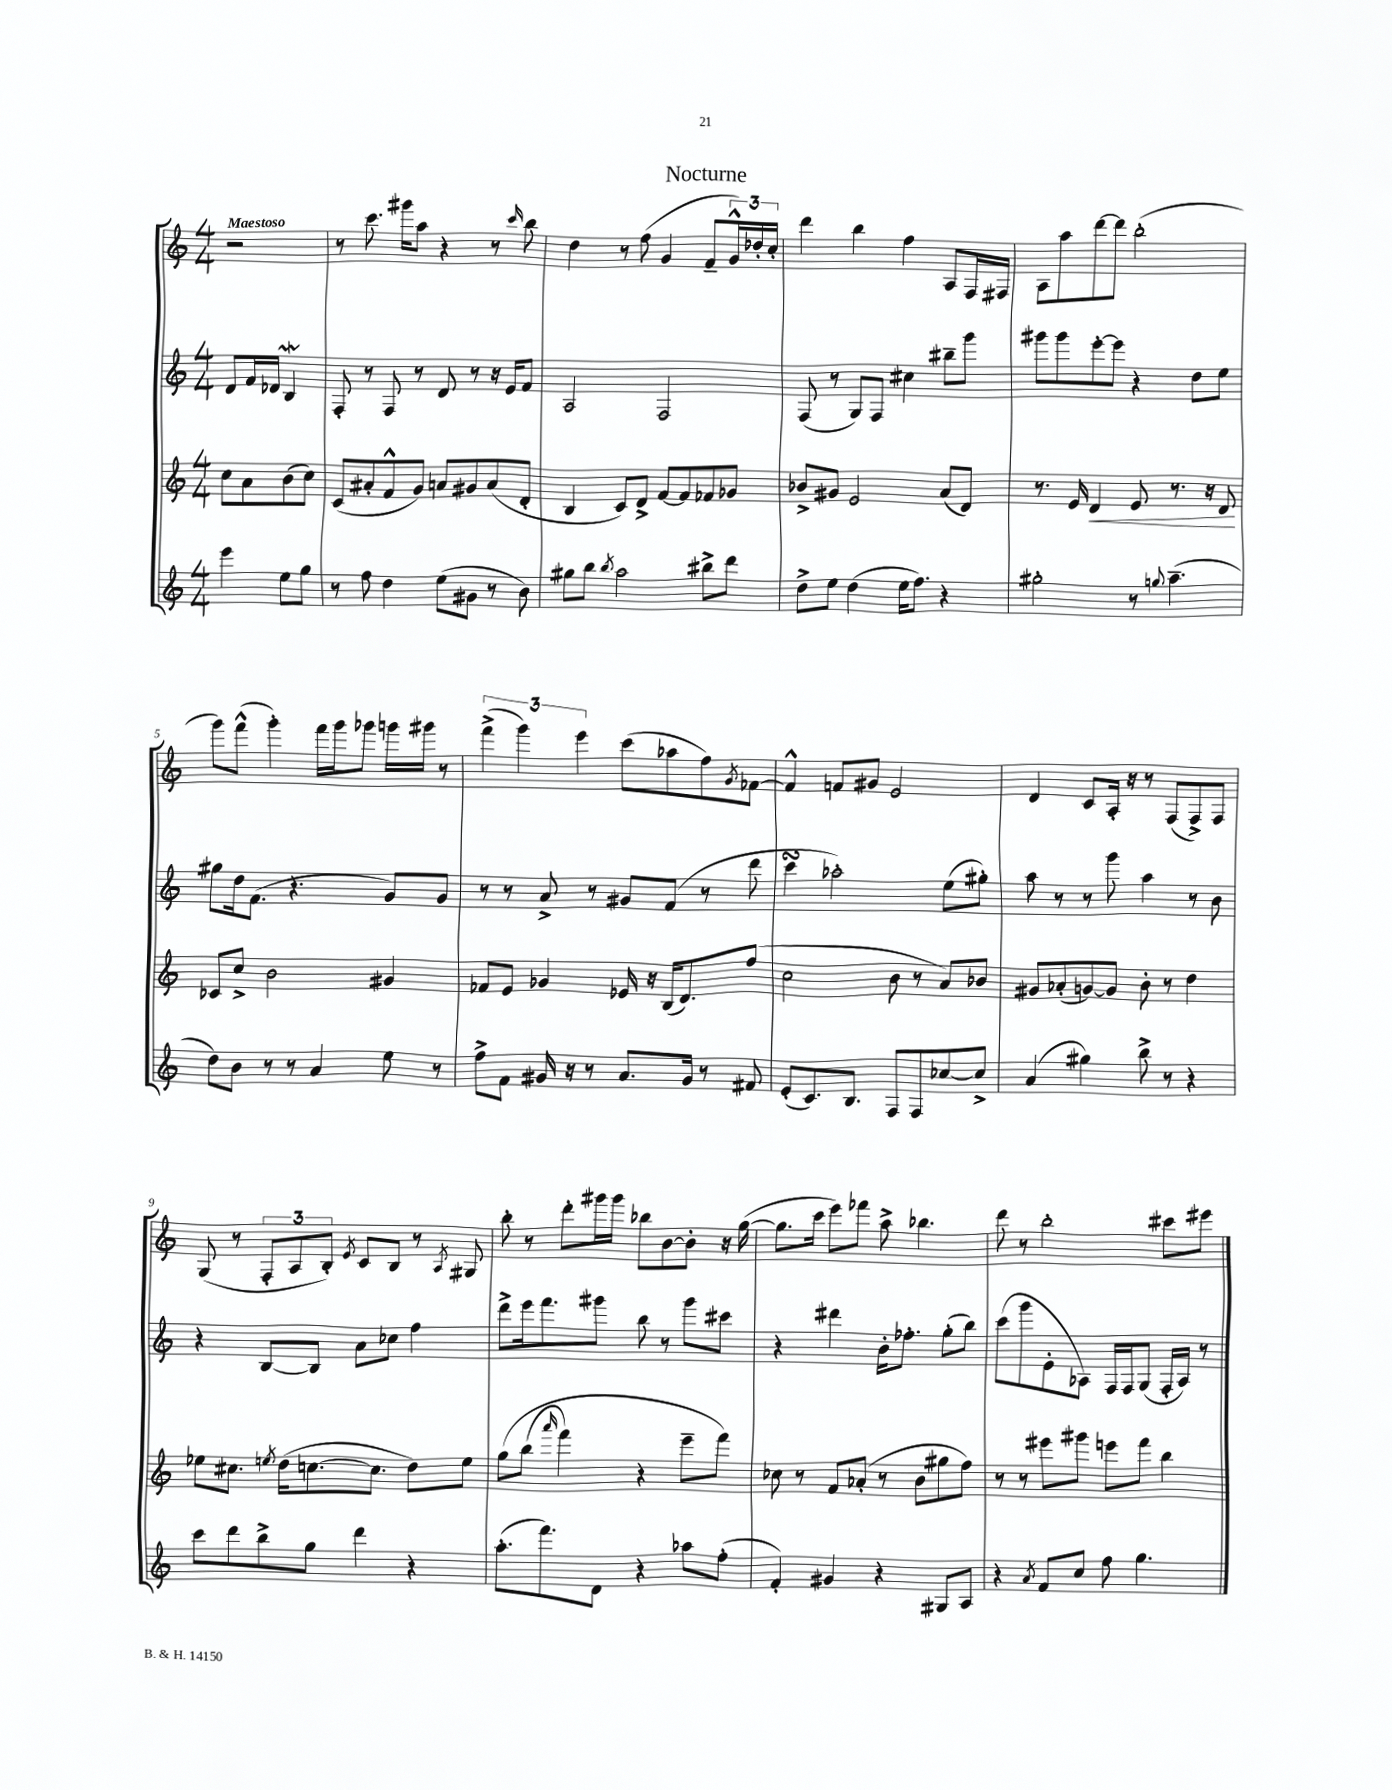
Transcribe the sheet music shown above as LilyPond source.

\header { title = "Nocturne" }
<<
\new StaffGroup <<
\new Staff = "s0" {
    \clef treble \key c \major \numericTimeSignature \time 4/4 \partial 2 \tempo "Maestoso"
    r2 |
    r8 c'''8. gis'''16 a''8 r4 r8 \grace { c'''16 } b''8 |
    d''4 r8 f''8( g'4 f'8-- \tuplet 3/2 { g'16-^) des''16-. c''16-. } |
    d'''4 b''4 f''4 a8 f16 fis16 |
    a8 a''8 d'''8~ d'''8 b''2-.( |
    g'''8) f'''8-^( g'''4-.) f'''16 g'''16 ges'''8 g'''16 gis'''16 r8 |
    \tuplet 3/2 { f'''4->( g'''4) e'''4 } c'''8( aes''8 f''8) \acciaccatura { g'8 } fes'8~ |
    fes'4-^ f'8 gis'8 e'2 |
    d'4 c'8 a16-. r16 r8 f8( f8->) f8 |
    g8( r8 \tuplet 3/2 { f8-. a8 b8-.) } \acciaccatura { e'8 } c'8 b8 r8 \acciaccatura { a8 } gis8 |
    b''8-. r8 d'''8-. gis'''16 gis'''16 bes''8 b'8~ b'8-. r16 g''16~( |
    g''8. c'''16 e'''8) fes'''8 a''8-> bes''4. |
    d'''8 r8 b''2-. cis'''8 eis'''8 \bar "|." |
}
\new Staff = "s1" {
    \clef treble \key c \major \numericTimeSignature \time 4/4 \partial 2
    d'8 f'16 des'16 b4\mordent |
    f8-. r8 f8 r8 d'8 r8 r16 e'16 f'8 |
    a2 f2 |
    f8( r8 g8) f8 cis''4 bis''8-- g'''8 |
    gis'''8 gis'''8 e'''8~-. e'''8 r4 d''8 e''8 |
    gis''8 d''16 f'8.( r4. g'8) g'8 |
    r8 r8 a'8-> r8 gis'8 f'8( r8 d'''8 |
    c'''4\turn aes''2-.) e''8( gis''8-.) |
    a''8 r8 r8 g'''8 a''4 r8 b'8 |
    r4 b8~ b8 a'8 ces''8 f''4 |
    d'''8-> e'''16 f'''8. gis'''8 b''8 r8 gis'''8 cis'''8 |
    r4 dis'''4 b'16-. fes''8.-. g''8-.( b''8) |
    c'''8( g'''8 e'8-. aes8) f16 f16 g8( f16-. aes16) r8 \bar "|." |
}
\new Staff = "s2" {
    \clef treble \key c \major \numericTimeSignature \time 4/4 \partial 2
    c''8 a'8 b'8( c''8) |
    c'8( ais'8-. f'8-^ g'8) a'8 gis'8 a'8( d'8-. |
    b4 c'8) d'8-> f'8~ f'8 fes'8 ges'8 |
    bes'8-> gis'8 e'2 a'8( d'8) |
    r8. e'16 d'4\< e'8 r8. r16 d'8\! |
    ces'8 c''8-> b'2 gis'4 |
    fes'8 e'8 ges'4 ees'16 r16 b16( d'8.) f''8( |
    c''2 b'8 r8 a'8) bes'8 |
    gis'8 aes'8-.( g'8~) g'8 b'8-. r8 d''4 |
    ees''8 cis''8. \acciaccatura { e''8 } d''16( c''8.~ c''8. d''8) e''8 |
    g''8\( b''8( \grace { a'''16 } f'''4) r4 e'''8-- f'''8\) |
    ces''8 r8 f'8 aes'8-.( r8 b'8 gis''8 f''8) |
    r8 r8 eis'''8 gis'''8 e'''8 f'''8 b''4 \bar "|." |
}
\new Staff = "s3" {
    \clef treble \key c \major \numericTimeSignature \time 4/4 \partial 2
    e'''4 e''8 g''8 |
    r8 f''8 d''4 e''8( gis'8 r8 b'8) |
    gis''8 b''8 \acciaccatura { b''8 } a''2 bis''8-> d'''8 |
    d''8-> e''8 d''4( e''16 f''8.) r4 |
    gis''2-. r8 \appoggiatura { g''8 } a''4.--( |
    d''8) b'8 r8 r8 a'4 e''8 r8 |
    f''8-> f'8 gis'16 r16 r8 a'8. gis'16 r8 fis'8 |
    e'8-.( c'8.) b8. f8 f8 ces''8~ ces''8-> |
    a'4( gis''4) b''8-> r8 r4 |
    c'''8 d'''8 b''8-> g''8 d'''4 r4 |
    a''8.-.( f'''8.) d'8 r4 aes''8 f''8-.( |
    f'4-.) gis'4 r4 gis8 a8 |
    r4 \acciaccatura { a'8 } f'8 c''8 f''8 g''4. \bar "|." |
}
>>
>>
